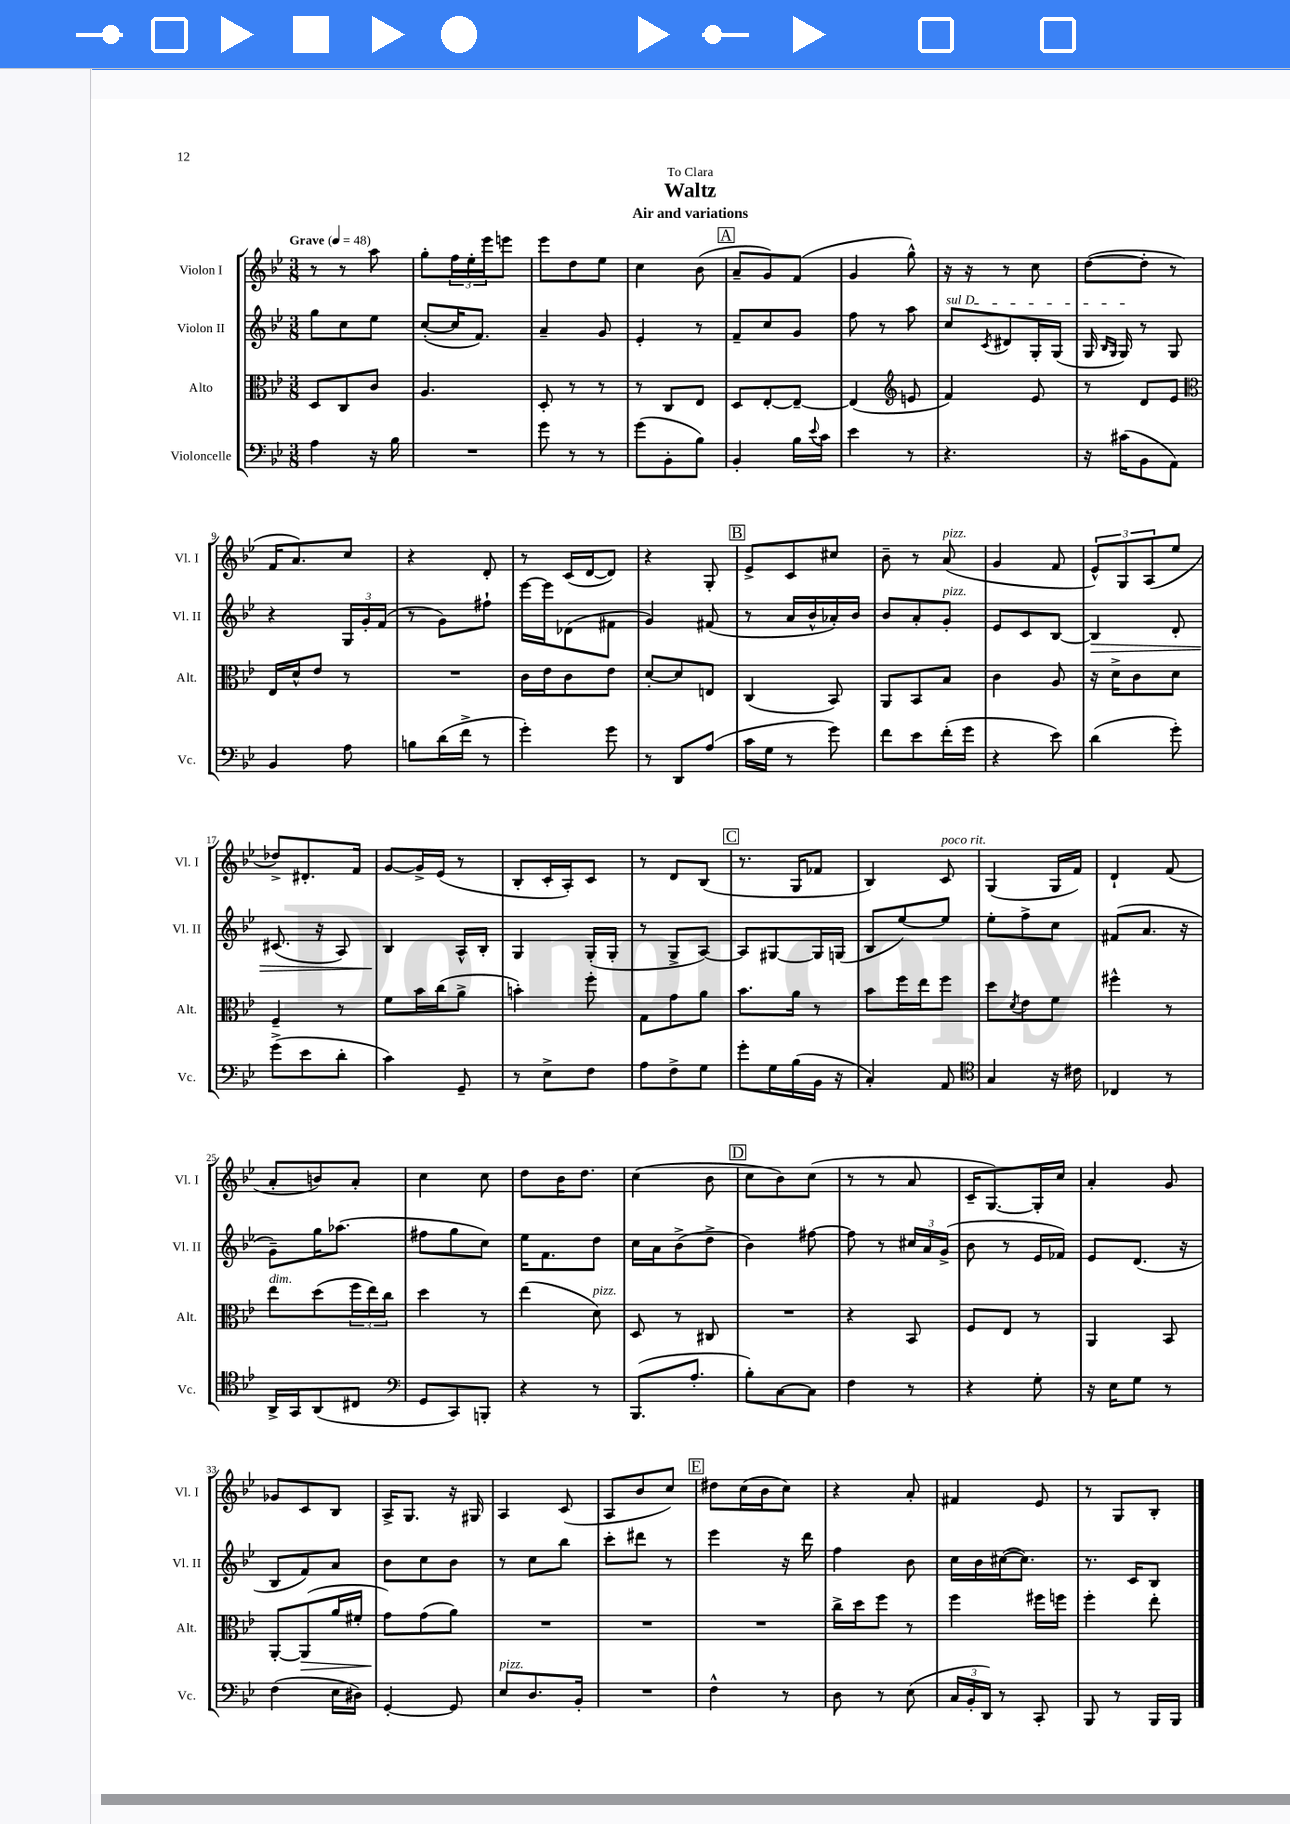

**kern	**kern	**dynam	**kern	**dynam	**kern
*part4	*part3	*part3	*part2	*part2	*part1
*staff4	*staff3	*staff3	*staff2	*staff2	*staff1
*I"Violoncelle	*I"Alto	*	*I"Violon II	*	*I"Violon I
*I'Vc.	*I'Alt.	*	*I'Vl. II	*	*I'Vl. I
*clefF4	*clefC3	*	*clefG2	*	*clefG2
*k[b-e-]	*k[b-e-]	*	*k[b-e-]	*	*k[b-e-]
*M3/8	*M3/8	*	*M3/8	*	*M3/8
*MM48	*MM48	*	*MM48	*	*MM48
=1	=1	=1	=1	=1	=1
!	!	!	!	!	!LO:TX:a:B:t=Grave
4A\	8D/L	.	8gg\L	.	8r
.	8C/	.	8cc\	.	8r
16r	8c/J	.	8ee-\J	.	8aa\
16B-\	.	.	.	.	.
=2	=2	=2	=2	=2	=2
4.r	4.A/	.	([8cc'/L	.	8gg'\L
.	.	.	16cc/K]	.	24ff\L
.	.	.	.	.	24ee-'\
.	.	.	8.f/J)	.	.
.	.	.	.	.	24eee-\J
.	.	.	.	.	8eeen\J
=3	=3	=3	=3	=3	=3
8g\	8D'/	.	4a~/	.	8eee-\L
8r	8r	.	.	.	8dd\
8r	8r	.	8g/	.	8ee-\J
=4	=4	=4	=4	=4	=4
(8g\L	8r	.	4e-'/	.	4cc\
8BB-'\	8C/L	.	.	.	.
8B-\J)	8E-/J	.	8r	.	(8b-\
!!LO:REH:place=s1:t=A
=5	=5	=5	=5	=5	=5
4BB-'/	8D/L	.	8f~/L	.	8a~/L
.	[8E-'/	.	8cc/	.	8g/)
16B-\LL	8E-~/J_	.	8g/J	.	(8f/J
8qqe-/	.	.	.	.	.
16c\JJ	.	.	.	.	.
=6	=6	=6	=6	=6	=6
4e-\	(4E-/]	.	8ff\	.	4g/
.	.	.	8r	.	.
*	*clefG2	*	*	*	*
8r	8en/	.	8aa\	.	8gg^^\)
=7	=7	=7	=7	=7	=7
!	!	!	!LO:TX:a:i:t=sul D	!	!
4.r	4f/)	.	8cc/L	.	16r
.	.	.	.	.	16r
.	.	.	8qc/	.	.
.	.	.	8d#X/	.	8r
.	8e-/	.	16G'/L	.	8cc\
.	.	.	(16G/JJ	.	.
=8	=8	=8	=8	=8	=8
16r	8r	.	16G/	.	([8dd\L
.	.	.	16qqB-/LL	.	.
.	.	.	16qqG/JJ	.	.
(16c#X\KL	.	.	16G/)	.	.
8BB-\	8d/L	.	8r	.	8dd'\J]
8AA\J)	8e-/J	.	8G/	.	8r
!!LO:LB:g=z
=9	=9	=9	=9	=9	=9
*	*clefC3	*	*	*	*
4BB-/	16E-/LL	.	4r	.	16f/KL
.	16d^^/J	.	.	.	8.a/)
.	8e-/J	.	.	.	.
8A\	8r	.	24G/LL	.	8cc/J
.	.	.	24g'/	.	.
.	.	.	(24f/JJ	.	.
=10	=10	=10	=10	=10	=10
8Bn\L	4.r	.	8r	.	4r
(16d\L	.	.	8g\L)	.	.
16f^\JJ	.	.	.	.	.
8r	.	.	8ff#X`\J	.	8d'/
=11	=11	=11	=11	=11	=11
4g'\)	16c\LL	.	[16eee-\LL	.	8r
.	16e-\J	.	16eee-\J]	.	.
.	8c\	.	(8d-X\	.	(16c/LL
.	.	.	.	.	[16d/J
8g\	8e-\J	.	8f#X\J	.	8d/J])
=12	=12	=12	=12	=12	=12
8r	[8d'/L	.	4g/)	.	4r
8DD/L	8d/]	.	.	.	.
(8A/J	8En/J	.	(8f#X/	.	8G'/
!!LO:REH:place=s1:t=B
=13	=13	=13	=13	=13	=13
16c\LL	(4C/	.	8r	.	8e-^/L
16G\JJ	.	.	.	.	.
8r	.	.	16a/LL	.	8c/
.	.	.	16b-^^/	.	.
8g\)	8BB-/)	.	16a-X'/)	.	8cc#X/J
.	.	.	16b-/JJ	.	.
=14	=14	=14	=14	=14	=14
8f\L	8AA/L	.	8b-/L	.	8b-~\
8e-\	8BB-/	.	8a'/	.	8r
!	!	!	!	!	!LO:TX:a:i:t=pizz.
!	!	!	!LO:TX:a:i:t=pizz.	!	!
(16f'\L	8B-/J	.	8g'/J	.	(8a/
16g\JJ	.	.	.	.	.
=15	=15	=15	=15	=15	=15
4r	4c\	.	8e-/L	.	4g/
.	.	.	8c/	.	.
8e-\)	8A/	.	[8B-/J	.	8f/
=16	=16	=16	=16	=16	=16
!	!	!	!	!LO:HP:b	!
(4d\	16r	.	4B-/]	>	12e-^^/L)
.	16d^\KL	.	.	.	.
.	.	.	.	.	12G/
.	8c\	.	.	.	.
.	.	.	.	.	(12A/
8g'\)	8d\J	.	8d'/	.	8ee-/J
!!LO:LB:g=z
=17	=17	=17	=17	=17	=17
(8g^\L	4F~/	.	(8.c#X/	.	8dd-X^/L)
8e-\	.	.	.	.	8.d#X'/
.	.	.	16r	.	.
8d'\J	8r	.	8A/)	.	.
.	.	.	.	.	16f/Jk
=18	=18	=18	=18	=18	=18
4c\)	8f\L	.	4B-/	.	[8g/L
.	16b-\L	.	.	.	16g^/L]
.	(16cc\J	.	.	.	(16e-/JJ
8GG~/	8a^\J	.	16A^^/LL	]	8r
.	.	.	16B-'/JJ	.	.
=19	=19	=19	=19	=19	=19
8r	4bn'\)	.	4G/	.	8B-'/L
8E-^\L	.	.	.	.	16c'/L
.	.	.	.	.	16A'/J)
8F\J	8ff'\	.	(16G'/LL	.	8c/J
.	.	.	16G'/JJ	.	.
=20	=20	=20	=20	=20	=20
8A\L	8G\L	.	8r	.	8r
8F^\	8g\	.	8G^/L	.	8d/L
8G\J	8a\J	.	[8A/J)	.	(8B-/J
!!LO:REH:place=s1:t=C
=21	=21	=21	=21	=21	=21
8g'\L	8.b-\L	.	8A/L]	.	8.r
16G\L	.	.	[8G#X/	.	.
(16B-\	16a\Jk	.	.	.	16G/KL
16BB-\JJ	8r	.	16G#/L]	.	8f-X/J
16r	.	.	(16Gn/JJ	.	.
=22	=22	=22	=22	=22	=22
4C'/)	8b-\L	.	8B-/L	.	4B-/)
.	16ff\L	.	[8ee-/)	.	.
.	16ee-\J	.	.	.	.
!	!	!	!	!	!LO:TX:a:i:t=poco rit.
8AA/	8ff\J	.	8ee-/J]	.	8c/
=23	=23	=23	=23	=23	=23
*clefC4	*	*	*	*	*
4G/	8dd\L	.	8ee-'\L	.	(4G/
.	8qd/	.	.	.	.
.	8e-\	.	8ff^\	.	.
16r	8f\J	.	8cc\J	.	16G/LL
16c#X\	.	.	.	.	16f/JJ)
=24	=24	=24	=24	=24	=24
4C-X/	4ff#X^^\	.	(8f#X/L	.	4d`/
.	.	.	8.a/J	.	.
8r	8r	.	.	.	(8f/
.	.	.	16r	.	.
!!LO:LB:g=z
=25	=25	=25	=25	=25	=25
!	!LO:TX:a:i:t=dim.	!	!	!	!
16AA^/LL	8ee-\L	.	8g~\L)	.	8a'/L
16GG/J	.	.	.	.	.
(8AA/	(8dd\	.	16gg\K	.	8bn/)
.	.	.	(8.aa-X\J	.	.
8C#X/J	24ff\L	.	.	.	8a'/J
.	24ee-\)	.	.	.	.
.	24cc\JJ	.	.	.	.
=26	=26	=26	=26	=26	=26
*clefF4	*	*	*	*	*
8GG/L	4dd\	.	8ff#X\L	.	4cc\
8CC/)	.	.	8gg\	.	.
8BBBn'/J	8r	.	8cc\J)	.	8cc\
=27	=27	=27	=27	=27	=27
4r	(4ee-\	.	16ee-\KL	.	8dd\L
.	.	.	8.f\	.	.
.	.	.	.	.	16b-\K
.	.	.	.	.	8.dd\J
!	!LO:TX:a:i:t=pizz.	!	!	!	!
8r	8d\)	.	8dd\J	.	.
=28	=28	=28	=28	=28	=28
(8.BBB-/L	8D/	.	16cc\LL	.	(4cc\
.	.	.	16a\J	.	.
.	8r	.	(8b-^\	.	.
8.A'/J	.	.	.	.	.
.	8C#X/	.	8dd^\J	.	8b-\
!!LO:REH:place=s1:t=D
=29	=29	=29	=29	=29	=29
8B-'\L)	4.r	.	4b-\)	.	8cc\L
[8C\	.	.	.	.	8b-\)
8C\J]	.	.	[8ff#X\	.	(8cc\J
=30	=30	=30	=30	=30	=30
4F\	4r	.	8ff#\]	.	8r
.	.	.	8r	.	8r
8r	8BB-/	.	24cc#X/LL	.	8a/
.	.	.	24a/	.	.
.	.	.	(24g^/JJ	.	.
=31	=31	=31	=31	=31	=31
4r	8F/L	.	8b-\	.	16c~/KL
.	.	.	.	.	[8.G/)
.	8E-/J	.	8r	.	.
8G'\	8r	.	16e-/LL	.	16G'/L]
.	.	.	16f-X/JJ)	.	16cc/JJ
=32	=32	=32	=32	=32	=32
16r	4AA/	.	8e-/L	.	4a'/
16E-\KL	.	.	.	.	.
8G\J	.	.	(8.d/J	.	.
8r	8BB-/	.	.	.	8g/
.	.	.	16r	.	.
!!LO:LB:g=z
=33	=33	=33	=33	=33	=33
(4F\	[8AA'/L	.	8B-/L	.	8g-X/L
!	!	!LO:HP:b	!	!	!
.	(8AA/]	>	8f/)	.	8c/
16E-\LL	16a/L	.	8a/J	.	8B-/J
16D#X\JJ)	16f#X'/JJ	.	.	.	.
=34	=34	=34	=34	=34	=34
[4GG'/	8g\L)	.	8b-\L	.	16A^/KL
.	.	.	.	.	8.G/J
.	(8g\	]	8cc\	.	.
8GG/]	8a\J)	.	8b-\J	.	16r
.	.	.	.	.	16G#X/
=35	=35	=35	=35	=35	=35
!LO:TX:a:i:t=pizz.	!	!	!	!	!
8E-/L	4.r	.	8r	.	4A/
8.D/	.	.	8cc\L	.	.
.	.	.	8bb-\J	.	(8c/
16BB-'/Jk	.	.	.	.	.
=36	=36	=36	=36	=36	=36
4.r	4.r	.	8ccc'\L	.	8A/L
.	.	.	8ddd#X\J	.	8b-/
.	.	.	8r	.	8cc/J)
!!LO:REH:place=s1:t=E
=37	=37	=37	=37	=37	=37
4F^^\	4.r	.	4eee-\	.	8dd#X\L
.	.	.	.	.	(16cc\L
.	.	.	.	.	16b-\J
8r	.	.	16r	.	8cc\J)
.	.	.	16ddd\	.	.
=38	=38	=38	=38	=38	=38
8D\	16cc^\LL	.	4ff\	.	4r
.	16dd\J	.	.	.	.
8r	8ff\J	.	.	.	.
(8E-\	8r	.	8b-\	.	8a'/
=39	=39	=39	=39	=39	=39
24C/LL	4ff\	.	16cc\LL	.	4f#X/
24BB-'/	.	.	.	.	.
.	.	.	16b-\	.	.
24DD/JJ)	.	.	.	.	.
8r	.	.	([16cc#X\J	.	.
.	.	.	8.cc#\J])	.	.
8CC'/	16ff#X\LL	.	.	.	8e-/
.	16ffn\JJ	.	.	.	.
=40	=40	=40	=40	=40	=40
8BBB-/	4ff'\	.	8.r	.	8r
8r	.	.	.	.	8G/L
.	.	.	16c/KL	.	.
16BBB-/LL	8ee-'\	.	8B-/J	.	8B-'/J
16BBB-/JJ	.	.	.	.	.
==	==	==	==	==	==
*-	*-	*-	*-	*-	*-
